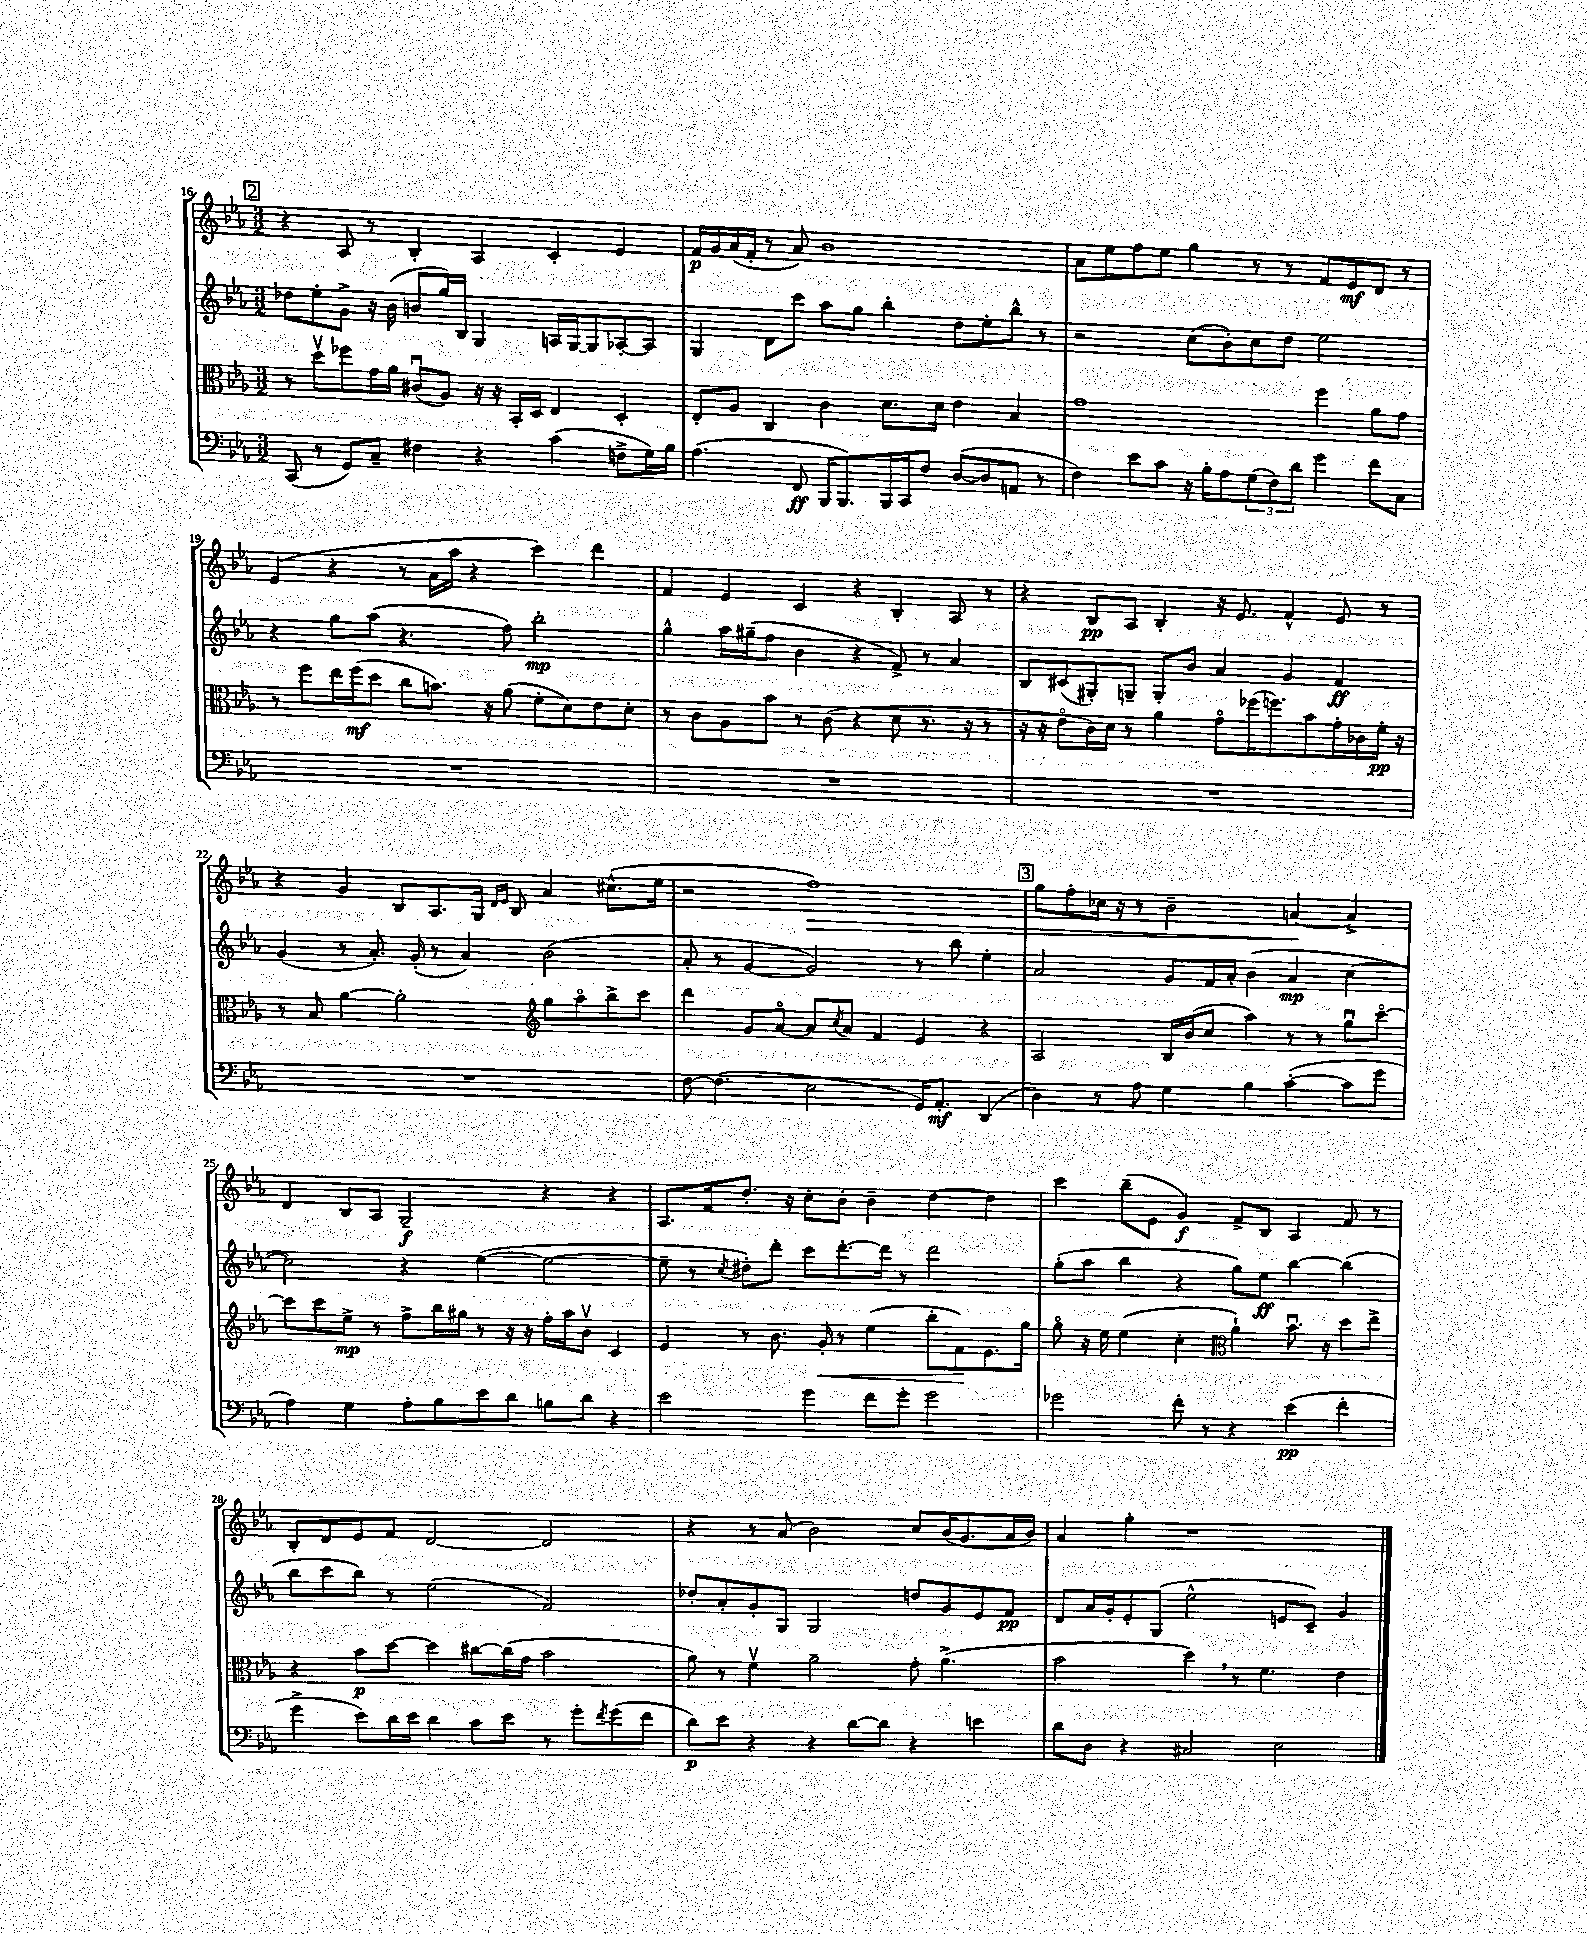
<<
\new StaffGroup <<
\new Staff = "s0" {
    \clef treble \key ees \major \numericTimeSignature \time 3/2
    \mark \markup { \box "2" } r4 aes8 r8 bes4-. aes4 c'4-. ees'4 |
    f'16\p g'16 aes'16( f'16-. r8 aes'8) bes'1 |
    aes'8 ees''8 f''8 ees''8 g''4 r8 r8 f'8 ees'8\mf d'8 r8 |
    ees'4( r4 r8 aes'16 aes''16 r4 c'''4) d'''4 |
    f'4 ees'4 c'4 r4 bes4-. aes8 r8 |
    r4 bes8\pp aes8 bes4-. r16 ees'8. f'4-^ ees'8 r8 |
    r4 g'4 bes8 aes8. g16 \grace { d'16 ees'16 } bes8 aes'4 cis''8.-^( ees''16 |
    r2 f''1\>) |
    \mark \markup { \box "3" } g''8 f''8-. ces''16 r16 r8 bes'2-- a'4~\! a'4-> |
    d'4 bes8 aes8 g2--\f r4 r4 |
    aes8. f'16 d''8.-. r16 c''8-. bes'8-. bes'4-- d''4~ d''4 |
    c'''4 bes''8--( ees'8 g'4\f) f'8-> bes8 aes4 f'8 r8 |
    bes8-. d'8 ees'8 f'8 d'2~ d'2 |
    r4 r8 aes'8( bes'2) c''8 bes'16( g'8. aes'16 bes'16) |
    aes'4 g''4-. r1 \bar "|." |
}
\new Staff = "s1" {
    \clef treble \key ees \major \numericTimeSignature \time 3/2
    \mark \markup { \box "2" } des''8 ees''8-. g'8-> r16 bes'16( b'8 g''16) bes16 g4 a16 g16~ g8 aes8~-. aes8 |
    g4 d'8 c'''8 aes''8 g''8 bes''4-. d''8 ees''8-. bes''8-^ r8 |
    r2 c''8( bes'8-.) c''8 d''8 ees''2 |
    r4 g''8 aes''8( r4. f''8) bes''2-.\mp |
    g''4-^ aes''16 gis''16--( f''8 bes'4 r4 f'8->) r8 aes'4 |
    bes8 cis'8( gis8-.) g8-- g8-. bes'8 aes'4 g'4 f'4\ff |
    g'4( r8 aes'8.-.) g'16-.( r8 aes'4) bes'2( |
    aes'8-. r8 g'4~ g'2) r8 bes''8 ees''4-. |
    \mark \markup { \box "3" } aes'2 g'8 f'16 aes'16-. bes'4( aes'4\mp c''4~ |
    c''2) r4 ees''4~( ees''2~ |
    ees''8-- r8 \acciaccatura { c''8 } dis''8-.) d'''8-. c'''8 d'''8.~-. d'''16 r8 d'''2 |
    g''8-.( aes''8 bes''4 r4 g''8) ees''8\ff bes''4~ bes''4( |
    bes''8 c'''8 bes''8) r8 ees''2( f'2) |
    des''8-. aes'8-. g'8-. g8 g2 d''8 g'8 ees'8 f'8\pp |
    d'8 aes'16 g'16-. ees'8-. g8( ees''2-^ e'8 c'8--) g'4 \bar "|." |
}
\new Staff = "s2" {
    \clef alto \key ees \major \numericTimeSignature \time 3/2
    \mark \markup { \box "2" } r8 d''8\upbow fes''8 g'16 aes'16 cis'8\downbow( aes8) r16 r16 bes,16-. d16 ees4 d4-. |
    ees8-. aes8 c4 c'4 d'8. d'16 ees'4 bes4 |
    g'1 f''4 aes'8 g'8 |
    r8 f''8 ees''16 f''16\mf( d''8 c''8 b'8.) r16 aes'8( f'8-. d'8) ees'8 d'8-. |
    r8 c'8 aes8 bes'8 r8 c'8( r4 d'8 r8. r16 r8 |
    r16 r16 ees'8\flageolet c'16) d'16 r8 aes'4 g'8\flageolet fes''16( f''8.) bes'8 g'16-. ces'16 f'16-.\pp r16 |
    r8 bes8 aes'4~ aes'2-. \clef treble g''8 aes''8\flageolet bes''8-> c'''8 |
    d'''4 g'8 aes'8~\flageolet aes'8 \acciaccatura { c''8 } aes'8 f'4 ees'4 r4 |
    \mark \markup { \box "3" } aes2 bes16 bes'16( c''8 aes''4) r8 r8 g''8\downbow c'''8~\flageolet |
    c'''8 c'''8 ees''8->\mp r8 f''8-> bes''16 gis''16 r8 r16 r16 f''16-. aes''16 bes'8\upbow c'4 |
    ees'4 r8 bes'8. g'16-.\< r8 ees''4( bes''8-. f'8\!) ees'8. g''16 |
    g''8\flageolet r16 ees''16 ees''4( c''4-. \clef alto aes'4-!) bes'8.\downbow r16 d''8 ees''8-> |
    r4 bes'8\p d''8~ d''4 cis''8~ cis''16( g'16 bes'2 |
    aes'8) r8 f'4\upbow aes'2-- g'8-. aes'4.->( |
    bes'2 d''4) \breathe r8 f'4. ees'4 \bar "|." |
}
\new Staff = "s3" {
    \clef bass \key ees \major \numericTimeSignature \time 3/2
    \mark \markup { \box "2" } c,8( r8 g,8) c8-- fis4 r4 c'4( f8-> g16) bes16 |
    aes4.( f,8\ff bes,,16 bes,,8.) bes,,16 c,16 f8 d8~( d8 a,8 r8 |
    f4) ees'8 c'8 r16 bes16-. aes8 \tuplet 3/2 { g8( f8) d'8 } g'4 f'8 c8 |
    R1. |
    R1. |
    R1. |
    R1. |
    f8~ f4.( ees2 g,16) aes,8.-.\mf d,4( |
    \mark \markup { \box "3" } d4) r8 aes8 g4 bes4 c'4~-.( c'8 g'8 |
    aes4) g4 aes8-. bes8 ees'8 d'8 b8 d'8 r4 |
    ees'2 g'4 f'8 g'8-. g'2 |
    ges'2 f'8-. r8 r4 ees'4\pp( f'4-. |
    g'4-> ees'8) d'16 ees'16 d'4 c'8 ees'8 r8 g'8-. \acciaccatura { f'8 } g'8( f'8 |
    d'8\p) ees'8 r4 r4 d'8~ d'8 r4 e'4 |
    d'8 d8 r4 cis2 ees2 \bar "|." |
}
>>
>>
\layout { \context { \Score currentBarNumber = #16 } }
